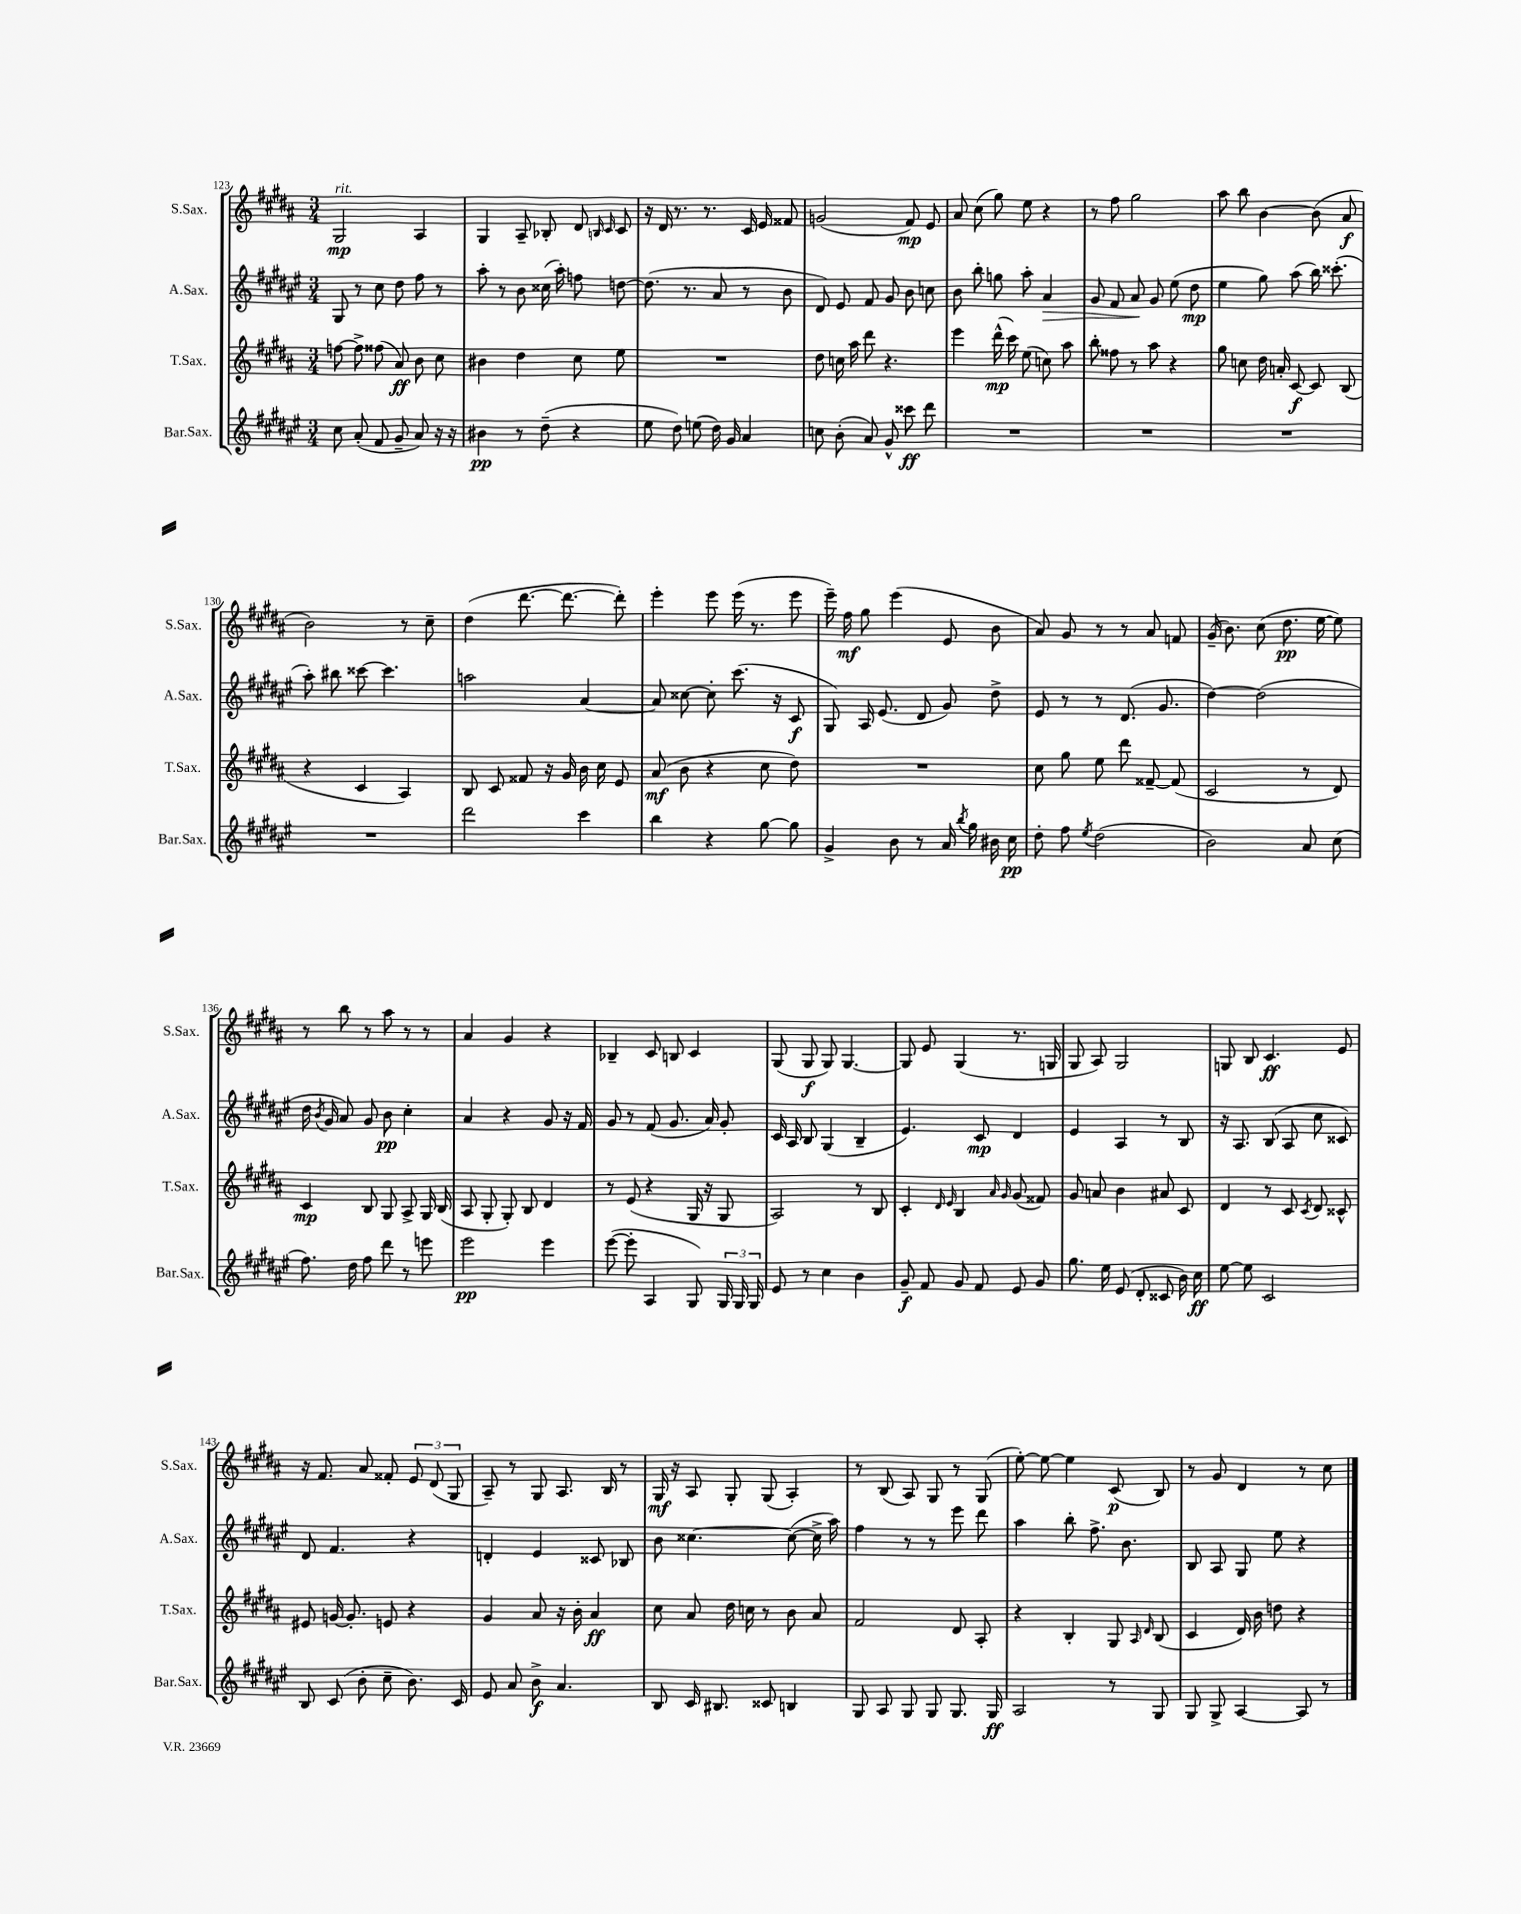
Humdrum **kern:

**kern	**kern	**kern	**kern
*staff4	*staff3	*staff2	*staff1
*clefG2	*clefG2	*clefG2	*clefG2
*k[f#c#g#d#a#e#]	*k[f#c#g#d#a#]	*k[f#c#g#d#a#e#]	*k[f#c#g#d#a#]
*M3/4	*M3/4	*M3/4	*M3/4
8cc#	[8ff	8G#	2G#
(8a#'	8ff^]	8r	.
8f#	(8ff##	8cc#	.
8g#~	8a#)	8dd#	.
8a#)	8b	8ff#	4A#
16r	8cc#	8r	.
16r	.	.	.
=	=	=	=
4b#	4b#	8aa#'	4G#
.	.	8r	.
8r	4dd#	8b	8A#~
(8dd#~	.	(16cc##	8B-'
.	.	16aa#')	.
4r	8cc#	8ff	8d#
.	.	.	16qqB
.	.	.	16qqc#
.	8ee	[8dd	8c#
=	=	=	=
8ee#	2.r	(8.dd]	16r
.	.	.	16d#
8dd#)	.	.	8.r
.	.	8.r	.
(8ee	.	.	.
.	.	.	8.r
16dd#)	.	8a#	.
16g#	.	.	.
4a#	.	8r	16c#
.	.	.	16e
.	.	8b	8f##
=	=	=	=
8cc	8dd#	8d#)	(2g
(8b'	16cc	8e#	.
.	16aa#	.	.
8a#)	8ddd#	8f#	.
8g#^^	4.r	8g#	.
8ccc##	.	8b	8f#)
8ddd#	.	8cc	8e
=	=	=	=
2.r	4eee	8b	8a#
.	.	8bb'	(8cc#
.	(16ddd#^^	8gg	8gg#)
.	16ccc#)	.	.
.	(8ee	8aa#'	8ee
.	8cc)	4a#	4r
.	8aa#	.	.
=	=	=	=
2.r	8bb'	8g#	8r
.	8ff##	8f#	8ff#
.	8r	8a#	2gg#
.	8aa#	8g#	.
.	4r	(8ee#	.
.	.	8dd#	.
=	=	=	=
2.r	8gg#	4ee#	8aa#
.	8cc	.	8bb
.	16dd#	8gg#)	[4b
.	16a'	.	.
.	[8c#	(8aa#	.
.	8c#]	16bb)	(8b]
.	.	(8.ccc##'	.
.	(8B	.	8a#
=	=	=	=
2.r	4r	8aa#')	2b)
.	.	8bb#	.
.	4c#	[8ccc##	.
.	.	4.ccc##]	.
.	4A#)	.	8r
.	.	.	8cc#~
=	=	=	=
2ddd#	8B	2aa	(4dd#
.	8c#	.	.
.	8f##	.	[8.ddd#
.	16r	.	.
.	16g#	.	8.ddd#_
4ccc#	16b	[4a#	.
.	16cc#	.	.
.	8e	.	8ddd#'])
=	=	=	=
4bb	(8a#	8a#]	4eee'
.	8b	[8cc##	.
4r	4r	8cc##']	8eee
.	.	(8.ccc#	(16eee
.	.	.	8.r
[8gg#	8cc#	.	.
.	.	16r	.
8gg#]	8dd#)	8c#	8eee
=	=	=	=
4g#^	2.r	8G#)	16eee~)
.	.	.	16ff#
.	.	16A#	8gg#
.	.	(8.e#	.
8b	.	.	(4eee
8r	.	8d#	.
16a#	.	8g#)	8e
8qbb	.	.	.
16gg#	.	.	.
16b#	.	8dd#^	8b
16cc#	.	.	.
=	=	=	=
8dd#'	8cc#	8e#	8a#)
8ff#	8gg#	8r	8g#
8qee#	.	.	.
(2dd#	8ee	8r	8r
.	8ddd#	(8.d#	8r
.	[8f##~	.	8a#
.	.	8.g#	.
.	(8f##]	.	8f
=	=	=	=
2b)	2c#	[4dd#)	(16g#~
.	.	.	8.b)
.	.	(2dd#]	(8cc#
.	.	.	8.dd#
8a#	8r	.	.
.	.	.	[16ee
(8cc#	8d#)	.	8ee])
=	=	=	=
8.ff#)	4c#	16dd#	8r
.	.	8qb	.
.	.	16g#	.
.	.	8a#)	8bb
16dd#	.	.	.
8ff#	8B	8g#	8r
8ddd#	8G#	8b	8aa#
8r	8A#^	4cc#'	8r
8eee	16G#	.	8r
.	(16B	.	.
=	=	=	=
2eee#	8A#	4a#	4a#
.	8G#'	.	.
.	8G#')	4r	4g#
.	8B	.	.
4eee#	4d#	8g#	4r
.	.	16r	.
.	.	16f#	.
=	=	=	=
([8eee#	8r	8g#	4B-~
8eee#']	(8e	8r	.
4A#	4r	(8f#	8c#
.	.	8.g#	8B
8G#)	16G#	.	4c#
.	16r	16a#)	.
24G#	8G#	8g#'	.
24G#	.	.	.
24G#	.	.	.
=	=	=	=
8e#	2A#)	16c#	(8G#
.	.	16A#	.
8r	.	8B	8G#
4cc#	.	(4G#	8G#)
.	.	.	[4.G#
4b	8r	4B~	.
.	8B	.	.
=	=	=	=
8g#~	4c#'	4.e#)	8G#]
8f#	.	.	8e
.	16qqd#	.	.
.	16qqe	.	.
8g#	4B	.	(4G#
8f#	.	8c#	.
.	16qqa#	.	.
.	16qqg#	.	.
8e#	(8g#	4d#	8.r
8g#	8f##)	.	.
.	.	.	16G
=	=	=	=
8.gg#	8g#	4e#	8G#
.	8a	.	8A#)
16ee#	.	.	.
(8e#	4b	4A#	2G#
8d#'	.	.	.
8c##	8a#	8r	.
16b)	8c#	8B	.
16cc#	.	.	.
=	=	=	=
[8ee#	4d#	16r	8G
.	.	8.A#	.
8ee#]	.	.	8B
2c#	8r	(8B	4.c#
.	8c#	8A#	.
.	8qc#	.	.
.	8d#	8cc#	.
.	8c##^^	8c##)	8e
=	=	=	=
8B	8e#	8d#	16r
.	.	.	8.f#
(8c#	[16g	4.f#	.
.	8.g']	.	.
8b'	.	.	8a#
8cc#~	8e	.	8f##'
8.b)	4r	4r	12e
.	.	.	(12d#
.	.	.	12G#
16c#	.	.	.
=	=	=	=
8e#	4g#	4d'	8A#~)
8a#	.	.	8r
8b^	8a#	4e#	8G#
4.a#	16r	.	8.A#
.	16b'	.	.
.	4a#	8c##	.
.	.	.	16B
.	.	8B-	8r
=	=	=	=
8B	8cc#	8b	16G#
.	.	.	16r
16c#	8a#	[4.cc##	8A#
8.B#	.	.	.
.	16dd#	.	8G#'
.	16cc	.	.
8c##	8r	.	(8G#
4B	8b	(8cc##_	4A#')
.	8a#	16cc##^]	.
.	.	16aa#)	.
=	=	=	=
8G#	2f#	4ff#	8r
8A#	.	.	(8B
8G#	.	8r	8A#)
8G#	.	8r	8G#
8.G#	8d#	8eee#	8r
.	8A#'	8ddd#	(8G#
16G#	.	.	.
=	=	=	=
2A#	4r	4aa#	[8ee')
.	.	.	8ee_
.	4B'	8bb'	4ee]
.	.	8.ff#^	.
8r	8G#	.	(8c#
.	.	8.b	.
.	16qqA#	.	.
.	16qqd#	.	.
8G#	(8B	.	8B)
=	=	=	=
8G#	4c#	8B	8r
8G#^	.	8A#	8g#
[4A#	16d#)	8G#	4d#
.	16b	.	.
.	8dd	8ee#	.
8A#]	4r	4r	8r
8r	.	.	8cc#
==	==	==	==
*-	*-	*-	*-
